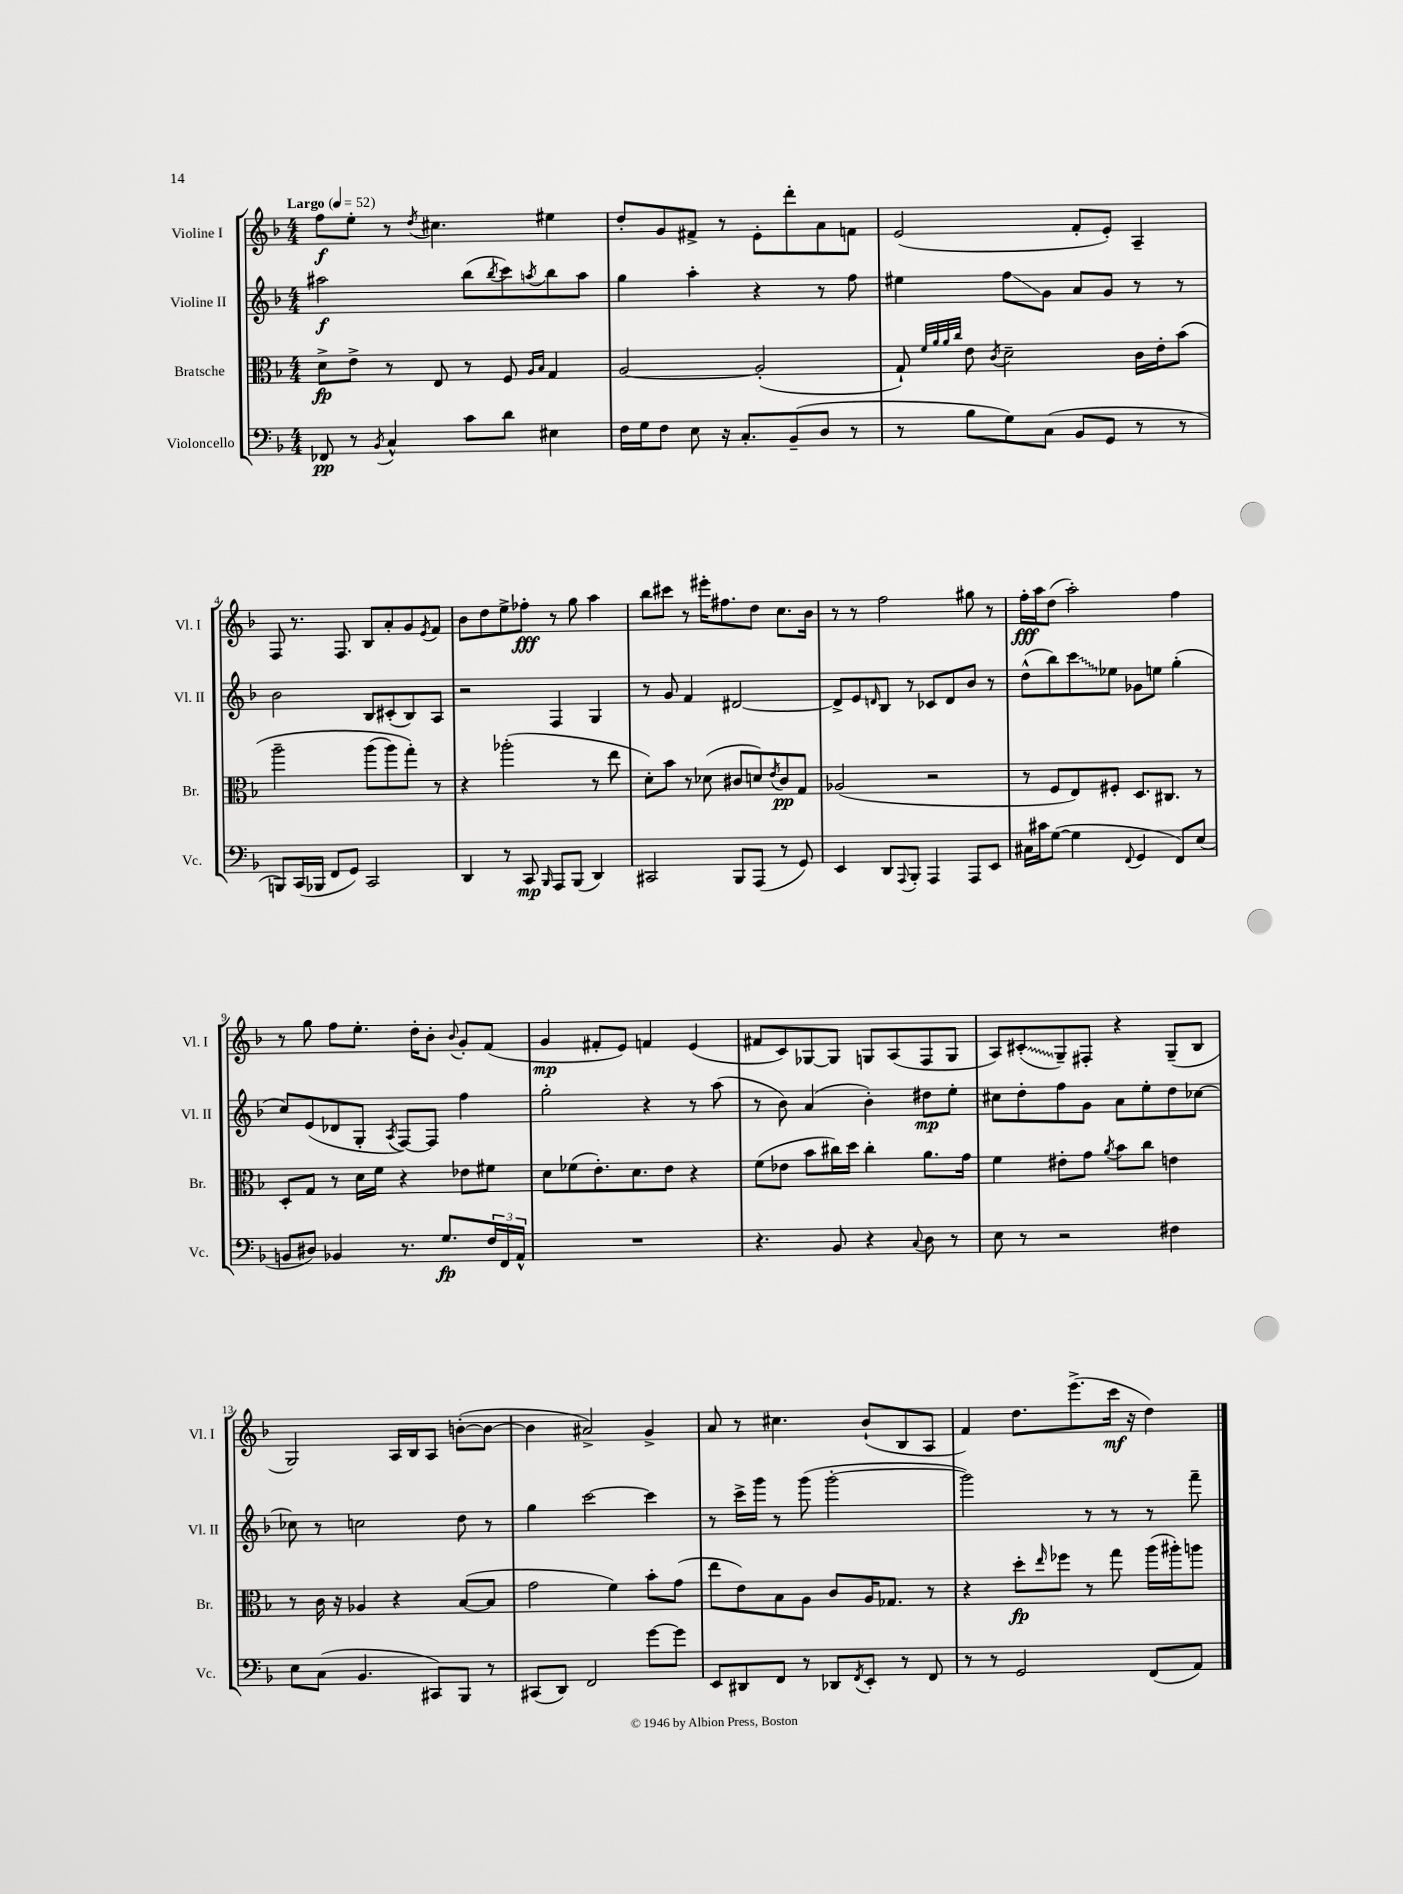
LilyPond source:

<<
\new StaffGroup <<
\new Staff = "s0" \with { instrumentName = "Violine I" shortInstrumentName = "Vl. I" } {
    \clef treble \key f \major \numericTimeSignature \time 4/4 \tempo "Largo" 4 = 52
    f''8\f e''8-. r8 \acciaccatura { d''8 } cis''4. eis''4 |
    d''8-. g'8 fis'8-> r8 e'8-. d'''8-. a'8 f'8 |
    e'2( f'8-. e'8-.) a4-- |
    f8 r8. f8. bes8 a'8-. g'8 \acciaccatura { e'8 } f'8 |
    bes'8 d''8 e''8-> fes''8-.\fff r8 g''8 a''4 |
    bes''8 cis'''8 r8 eis'''16-. fis''8. d''8 c''8. bes'16 |
    r8 r8 f''2 gis''8 r8 |
    f''16-.\fff a''16 d''8( a''2-.) f''4 |
    r8 g''8 f''8 e''8.-. d''16-. bes'8-. \appoggiatura { bes'8 } g'8-. f'8( |
    g'4\mp fis'8-. e'8) f'4 e'4( |
    fis'8 c'8) ges8~ ges8 g8 a8( f8 g8 |
    a8) \once \override Glissando.style = #'zigzag cis'8-.\glissando( g8--) fis8-. r4 g8--( bes8 |
    g2) a16 bes16 a8 b'8~-.( b'8~ |
    b'4 ais'2->) g'4-> |
    a'8 r8 cis''4. bes'8-!( bes8 a8 |
    f'4) d''8. e'''8.->( c'''16\mf r16 d''4) \bar "|." |
}
\new Staff = "s1" \with { instrumentName = "Violine II" shortInstrumentName = "Vl. II" } {
    \clef treble \key f \major \numericTimeSignature \time 4/4
    ais''2\f bes''8( \acciaccatura { bes''8 } c'''8) \acciaccatura { a''8 } bes''8 a''8 |
    g''4 a''4-. r4 r8 f''8 |
    eis''4 f''8\glissando g'8 a'8 g'8 r8 r8 |
    bes'2 bes8 cis'8-.( bes8) a8 |
    r2 f4 g4 |
    r8 g'8 f'4 dis'2~ |
    dis'8-> e'8 \grace { d'16 } bes8 r8 ces'8 d'8 bes'8 r8 |
    d''8-^( bes''8) \once \override Glissando.style = #'zigzag c'''8\glissando ees''8 ges'8 e''8 g''4-.( |
    c''8) e'8( des'8 g8-. \acciaccatura { a8 } f8~) f8 f''4 |
    g''2-. r4 r8 a''8( |
    r8 bes'8) a'4( bes'4-.) dis''8\mp e''8-. |
    cis''8 d''8-. f''8 g'8 a'8 e''8-. d''8 ces''8~ |
    ces''8 r8 c''2 d''8 r8 |
    g''4 c'''2~ c'''4 |
    r8 c'''16-> g'''16 r8 g'''8( g'''2~-. |
    g'''2) r8 r8 r8 f'''8-- \bar "|." |
}
\new Staff = "s2" \with { instrumentName = "Bratsche" shortInstrumentName = "Br." } {
    \clef alto \key f \major \numericTimeSignature \time 4/4
    d'8->\fp e'8-> r8 e8 r8 f8 \grace { a16 bes16 } g4 |
    a2~ a2-.( |
    g8-!) \grace { f'32 a'32 a'32 c''32 } e'8 \acciaccatura { c'8 } d'2-- c'16 e'16-. bes'8\( |
    a''2-- a''8( a''8) g''8-.\) r8 |
    r4 aes''2-.( r8 e''8 |
    d'8-.) bes'8 r8 des'8( cis'8 d'8) \acciaccatura { e'8 } cis'8\pp g8 |
    aes2( r2 |
    r8 f8 e8) fis8-. d8. cis8. r8 |
    d8-. g8 r8 d'16 f'16 r4 ees'8 fis'8 |
    d'8 fes'8( e'8.-.) d'8. e'8 r4 |
    f'8( ees'8 bes'8 cis''16) d''16 cis''4-. a'8. g'16 |
    f'4 eis'8-. g'8 \acciaccatura { a'8 } bes'8 c''8 e'4 |
    r8 c'16 r16 aes4 r4 bes8~( bes8 |
    g'2 f'4) bes'8-. g'8( |
    e''8 e'8) bes8 a8 c'8 a16 ges8. r8 |
    r4 d''8-.\fp \grace { e''16 } fes''8 r8 g''8 a''16( ais''16-.) a''8 \bar "|." |
}
\new Staff = "s3" \with { instrumentName = "Violoncello" shortInstrumentName = "Vc." } {
    \clef bass \key f \major \numericTimeSignature \time 4/4
    fes,8\pp r8 \acciaccatura { bes,8 } c4-^ c'8 d'8 eis4 |
    f16 g16 f8 e8 r16 c8.-. bes,8--( d8 r8 |
    r8 bes8 g8) c8( bes,8 g,8 r8 r8 |
    b,,8) c,16( bes,,16 f,8 g,8) c,2 |
    d,4 r8 c,8\mp \grace { bes,,16 } a,,8 bes,,8( d,4) |
    cis,2 bes,,8 a,,8( r8 g,8) |
    e,4 d,8 \appoggiatura { a,,8 } bes,,8-. a,,4 a,,8 e,8 |
    cis16 cis'16 g8~( g4 \appoggiatura { f,8 } g,4 f,8) e8( |
    b,8 dis8) bes,4 r8. g8.\fp \tuplet 3/2 { f16 f,16 a,16-^ } |
    R1 |
    r4. bes,8 r4 \appoggiatura { c8 } d8 r8 |
    e8 r8 r2 fis4 |
    e8 c8( bes,4. cis,8) bes,,8 r8 |
    cis,8( d,8) f,2 g'8~ g'8 |
    e,8 dis,8 f,8 r8 des,8 \acciaccatura { f,8 } e,8-. r8 f,8 |
    r8 r8 g,2 f,8( a,8) \bar "|." |
}
>>
>>
